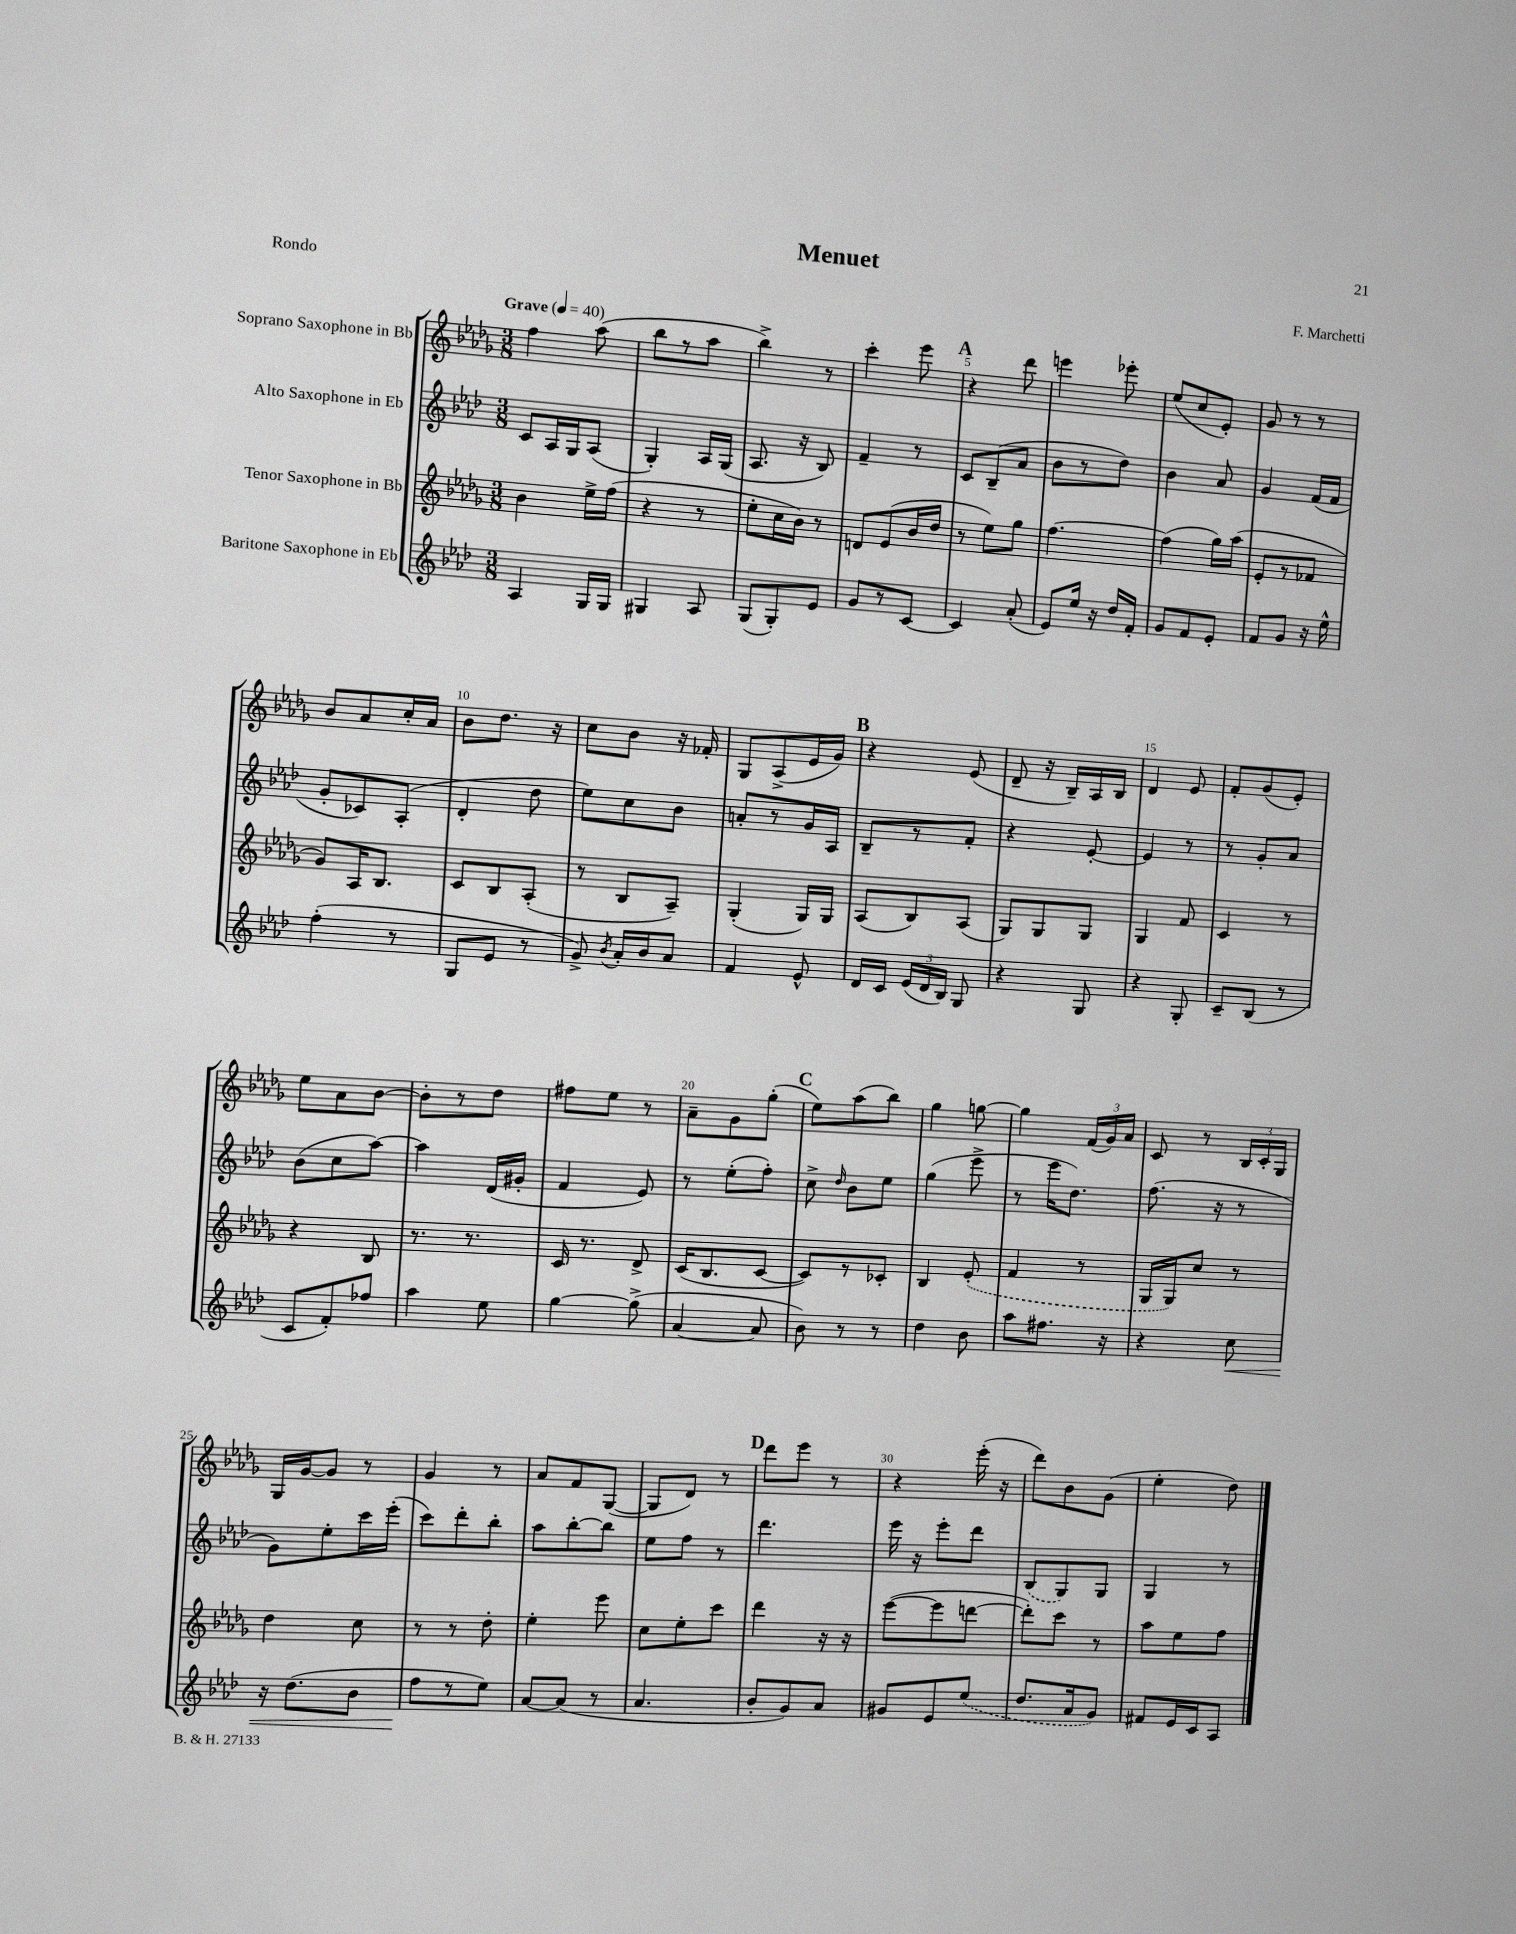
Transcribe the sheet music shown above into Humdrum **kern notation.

**kern	**dynam	**kern	**kern	**kern
*part4	*part4	*part3	*part2	*part1
*staff4	*staff4	*staff3	*staff2	*staff1
*I"Baritone Saxophone in Eb	*	*I"Tenor Saxophone in Bb	*I"Alto Saxophone in Eb	*I"Soprano Saxophone in Bb
*clefG2	*	*clefG2	*clefG2	*clefG2
*k[b-e-a-d-]	*	*k[b-e-a-d-g-]	*k[b-e-a-d-]	*k[b-e-a-d-g-]
*M3/8	*	*M3/8	*M3/8	*M3/8
*MM40	*	*MM40	*MM40	*MM40
=1	=1	=1	=1	=1
!	!	!	!	!LO:TX:a:B:t=Grave
4A-/	.	4b-\	8c/L	4ff\
.	.	.	16A-/L	.
.	.	.	16G/J	.
16G/LL	.	16ee-^\LL	(8A-/J	(8aa-\
16G/JJ	.	(16ff\JJ	.	.
=2	=2	=2	=2	=2
4G#X/	.	4r	4G'/)	8bb-\L
.	.	.	.	8r
8A-/	.	8r	16A-/LL	8aa-\J
.	.	.	(16G/JJ	.
=3	=3	=3	=3	=3
(8G/L	.	8ee-'\L	8.A-/	4bb-^\)
8G'/)	.	16cc\L	.	.
.	.	16b-\JJ)	16r	.
8e-/J	.	8r	8B-/)	8r
=4	=4	=4	=4	=4
8g/L	.	8dn/L	4f~/	4ccc'\
8r	.	(8e-/	.	.
[8c/J	.	16b-/L	8r	8eee-\
.	.	16dd-/JJ	.	.
!!LO:REH:place=s1:t=A
=5	=5	=5	=5	=5
4c/]	.	8r	8c/L	4r
.	.	8ee-\L)	(8B-~/	.
(8a-'/	.	8gg-\J	8a-/J	8ddd-\
=6	=6	=6	=6	=6
8e-/L)	.	[4.ff\	8b-\L	4eeen\
16ee-/Jk	.	.	8r	.
16r	.	.	.	.
16dd-/LL	.	.	8dd-\J)	8eee-X'\
16f'/JJ	.	.	.	.
=7	=7	=7	=7	=7
8g/L	.	(4ff\]	4b-\	(8ee-/L
8f/	.	.	.	8cc/
8e-'/J	.	16gg-\LL)	8a-/	8e-'/J)
.	.	(16aa-\JJ	.	.
=8	=8	=8	=8	=8
8f/L	.	8e-'/L	4g/	8g-/
8g/J	.	8r	.	8r
16r	.	8f-X/J	(16f/LL	8r
16ee-^^\	.	.	16f/JJ	.
!!LO:LB:g=z
=9	=9	=9	=9	=9
(4ff'\	.	8g-/L)	8g'/L	8b-/L
.	.	16A-/K	8c-X/)	8a-/
.	.	8.B-/J	.	.
8r	.	.	(8A-'/J	16cc'/L
.	.	.	.	16a-/JJ
=10	=10	=10	=10	=10
8G/L	.	8c/L	4d-'/	8b-\L
8e-/J	.	8B-/	.	8.dd-\J
8r	.	(8A-'/J	8dd-\	.
.	.	.	.	16r
=11	=11	=11	=11	=11
8g^/)	.	8r	8ee-\L)	8cc\L
8qb-/	.	.	.	.
16a-'/LL	.	8B-/L	8cc\	8b-\J
16b-/J	.	.	.	.
8a-/J	.	8A-~/J)	8b-\J	16r
.	.	.	.	16f-X'/
=12	=12	=12	=12	=12
4f/	.	(4G-'/	8an'/L	8G-/L
.	.	.	8r	(8A-^/
8e-^^/	.	16G-/LL)	16g/L	16e-/L
.	.	16G-/JJ	16A-/JJ	16g-/JJ)
!!LO:REH:place=s1:t=B
=13	=13	=13	=13	=13
16d-/LL	.	(8A-/L	8B-~/L	4r
16c/JJ	.	.	.	.
(24e-/LL	.	8B-/)	8r	.
24d-/	.	.	.	.
24B-/JJ)	.	.	.	.
8G/	.	(8A-/J	8f'/J	(8e-/
=14	=14	=14	=14	=14
4r	.	8G-/L)	4r	8d-~/
.	.	8G-/	.	16r
.	.	.	.	16B-~/LL)
8G/	.	8G-/J	[8e-'/	16A-/
.	.	.	.	16B-/JJ
=15	=15	=15	=15	=15
4r	.	4G-/	4e-/]	4d-/
8G'/	.	8f/	8r	8e-/
=16	=16	=16	=16	=16
8c~/L	.	4c/	8r	8f'/L
(8B-/J	.	.	8g'/L	(8g-/
8r	.	8r	8a-/J	8e-'/J)
!!LO:LB:g=z
=17	=17	=17	=17	=17
8c/L	.	4r	(8b-\L	8ee-\L
8f'/)	.	.	8cc\	8a-\
8ff-X/J	.	8B-/	[8aa-\J)	[8b-\J
=18	=18	=18	=18	=18
4aa-\	.	8.r	4aa-\]	8b-'\L]
.	.	.	.	8r
.	.	8.r	.	.
8ee-\	.	.	(16d-/LL	8dd-\J
.	.	.	16g#X'/JJ	.
=19	=19	=19	=19	=19
[4gg\	.	16c/	4f/	8ff#X\L
.	.	8.r	.	.
.	.	.	.	8ee-\J
(8gg^\]	.	8d-^/	8e-/)	8r
=20	=20	=20	=20	=20
[4a-/	.	(16c/KL	8r	8a-~\L
.	.	8.B-/	.	.
.	.	.	(8ee-'\L	8g-\
8a-/]	.	[8c/J	8ff'\J)	(8gg-'\J
!!LO:REH:place=s1:t=C
=21	=21	=21	=21	=21
8b-\)	.	8c/L])	8cc^\	8ee-\L)
.	.	.	16qqdd-/	.
8r	.	8r	8b-\L	(8aa-\
8r	.	8c-X'/J	8ee-\J	8bb-\J)
=22	=22	=22	=22	=22
4dd-\	.	4B-/	(4gg\	4gg-\
8b-\	.	(8e-'/	8eee-^\	[8ggn\
=23	=23	=23	=23	=23
8aa-\L	.	4f/	8r	4gg\]
8.ff#X\J	.	.	16eee-\KL	.
.	.	.	8.dd-\J)	.
.	.	8r	.	(24f/LL
.	.	.	.	24g-/)
16r	.	.	.	.
.	.	.	.	24a-/JJ
=24	=24	=24	=24	=24
4r	.	16G-/LL	(8.ff\	8c/
.	.	16G-/J)	.	.
.	.	8cc/J	.	8r
.	.	.	16r	.
!	!LO:HP:b	!	!	!
8cc\	<	8r	8r	24B-/LL
.	.	.	.	24c'/
.	.	.	.	24G-/JJ
!!LO:LB:g=z
=25	=25	=25	=25	=25
16r	.	4dd-\	8g\L)	16G-/LL
(8.dd-\L	.	.	.	[16g-/J
.	.	.	8ee-'\	8g-/J]
8b-\J	.	8cc\	16ccc\L	8r
.	.	.	(16eee-'\JJ	.
=26	=26	=26	=26	=26
8ff\L	.	8r	8ccc\L)	4g-/
8r	[	8r	8ddd-'\	.
8ee-\J)	.	8dd-'\	8bb-'\J	8r
=27	=27	=27	=27	=27
[8a-/L	.	4ee-'\	8aa-\L	8a-/L
(8a-/J]	.	.	[8bb-'\	8f/
8r	.	8eee-\	8bb-\J]	([8G-/J
=28	=28	=28	=28	=28
4.a-/	.	8cc\L	8ee-\L	8G-/L]
.	.	8ee-'\	8ff\J	8d-/J)
.	.	8ccc\J	8r	8r
!!LO:REH:place=s1:t=D
=29	=29	=29	=29	=29
8b-'/L	.	4ddd-\	4.ddd-\	8ddd-\L
8g/)	.	.	.	8eee-\J
8a-/J	.	16r	.	8r
.	.	16r	.	.
=30	=30	=30	=30	=30
8g#X/L	.	([8eee-\L	16eee-\	4r
.	.	.	16r	.
8e-/	.	8eee-\]	8eee-'\L	.
(8ee-/J	.	[8dddn\J	8ddd-\J	(16eee-'\
.	.	.	.	16r
=31	=31	=31	=31	=31
8.dd-/L	.	8ddd'\L])	(8B-/L	8ddd-\L)
.	.	8ccc\J	8G/)	8b-\
16a-/k	.	.	.	.
8g/J)	.	8r	8G/J	(8g-\J
=32	=32	=32	=32	=32
8f#X/L	.	8aa-\L	4G/	4ee-'\
16e-/L	.	8ee-\	.	.
16c/J	.	.	.	.
8A-/J	.	8ff\J	8r	8dd-\)
==	==	==	==	==
*-	*-	*-	*-	*-
